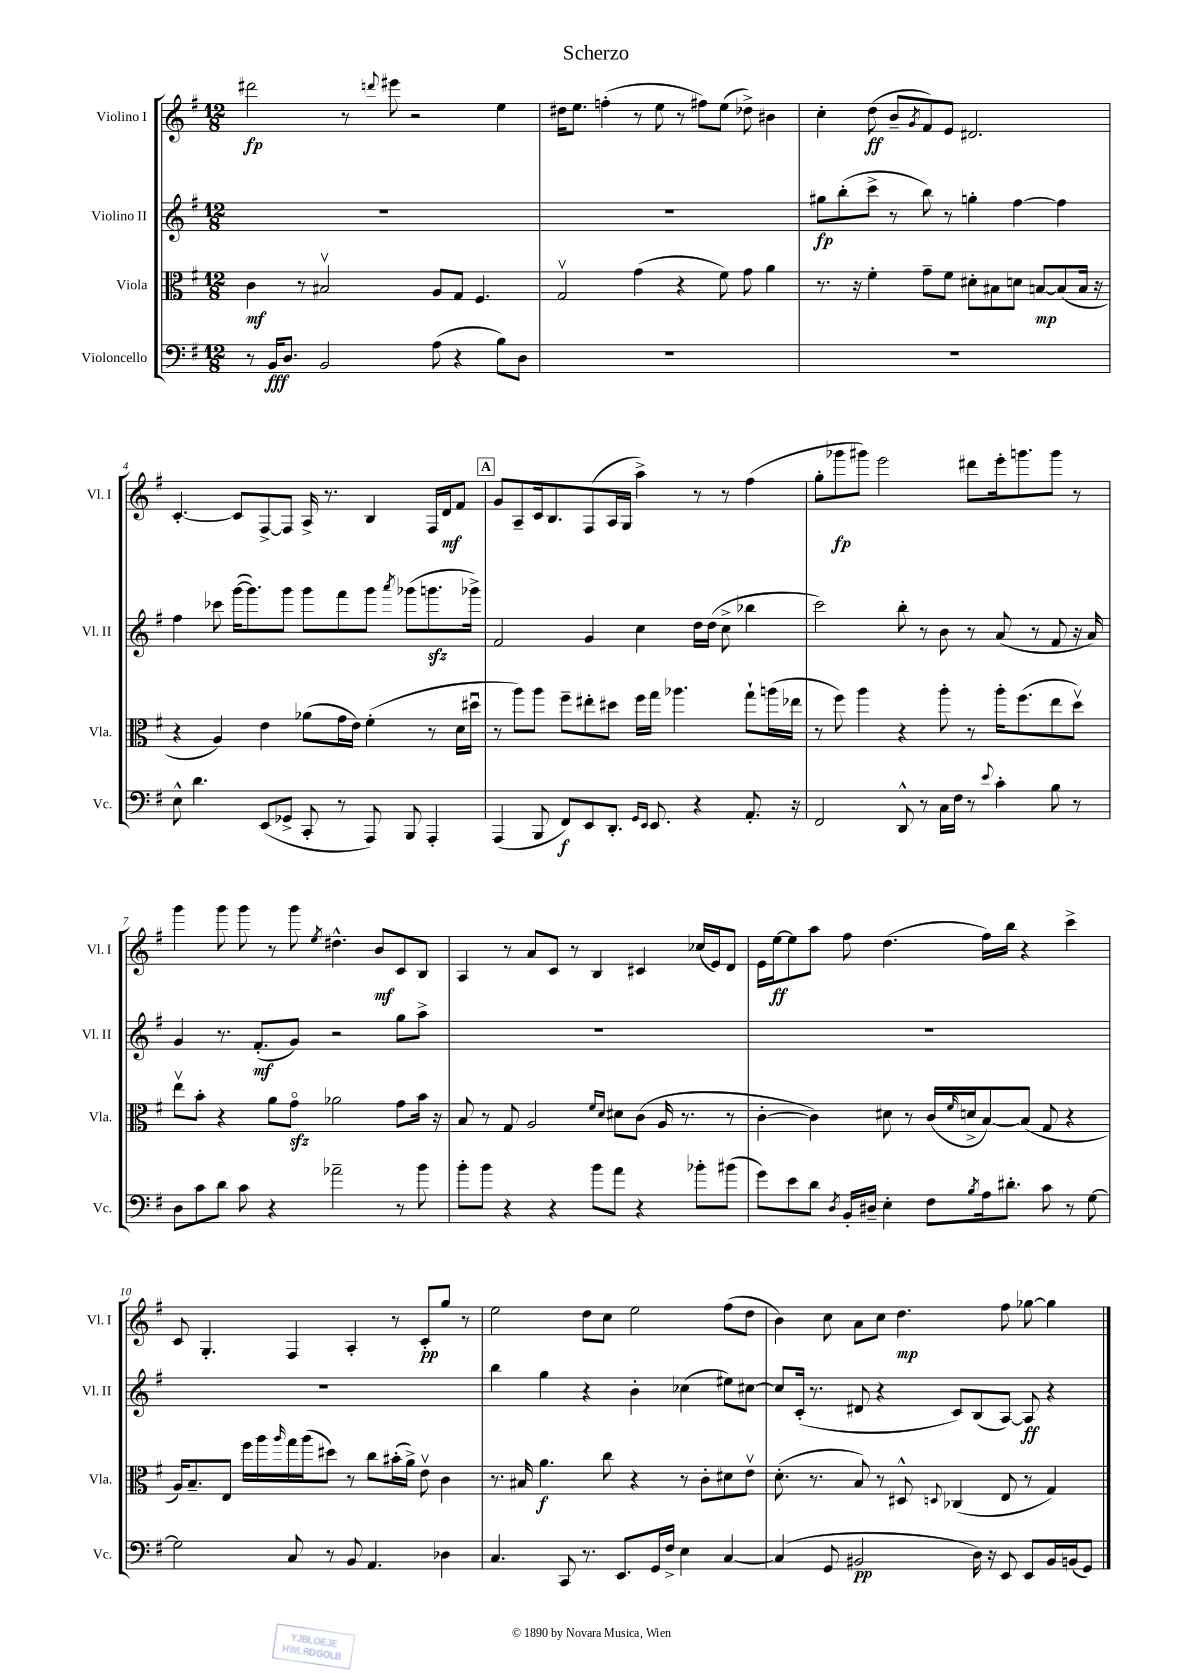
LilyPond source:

\header { title = "Scherzo" }
<<
\new StaffGroup <<
\new Staff = "s0" \with { instrumentName = "Violino I" shortInstrumentName = "Vl. I" } {
    \clef treble \key g \major \numericTimeSignature \time 12/8
    dis'''2\fp r8 \appoggiatura { d'''8 } eis'''8 r2 e''4 |
    dis''16 e''8. f''4-.( r8 e''8 r8 fis''8) e''8( des''8->) bis'4 |
    c''4-. d''8\ff( b'8-- \acciaccatura { g'8 } fis'8) e'8 dis'2. |
    c'4.~-. c'8 fis8~-> fis8 a16-> r8. b4 fis16 d'16\mf fis'8 |
    \mark \markup { \box "A" } g'8 a8-- c'16 b8. fis8( a16 g16 a''4->) r8 r8 fis''4( |
    g''8-. ges'''8\fp gis'''8) e'''2 dis'''8 e'''16-. g'''8. g'''8 r8 |
    g'''4 g'''8 g'''8 r8 g'''8 \acciaccatura { e''8 } dis''4.-^ b'8\mf c'8 b8 |
    a4 r8 a'8 c'8 r8 b4 cis'4 ces''16( e'16) d'8 |
    e'16 e''16~\ff e''8 a''8 fis''8 d''4.( fis''16) b''16 r4 c'''4-> |
    c'8 g4.-. fis4 a4-. r8 c'8-.\pp g''8 r8 |
    e''2 d''8 c''8 e''2 fis''8( d''8 |
    b'4) c''8 a'8 c''8 d''4.\mp fis''8 ges''8~ ges''4 \bar "|." |
}
\new Staff = "s1" \with { instrumentName = "Violino II" shortInstrumentName = "Vl. II" } {
    \clef treble \key g \major \numericTimeSignature \time 12/8
    R1. |
    R1. |
    gis''8\fp b''8-.( c'''8-> r8 b''8) r8 g''4-. fis''4~ fis''4 |
    fis''4 ces'''8 g'''16~( g'''8.) g'''8 g'''8 fis'''8 g'''8 \acciaccatura { a'''8 } ges'''8( g'''8.\sfz ges'''16->) |
    \mark \markup { \box "A" } fis'2 g'4 c''4 d''16 d''16( c''8-> bes''4 |
    c'''2) b''8-. r8 b'8 r8 a'8( r8 fis'8 r16 a'16) |
    g'4 r8. fis'8.-.\mf( g'8) r2 g''8 a''8-> |
    R1. |
    R1. |
    R1. |
    b''4 g''4 r4 b'4-. ces''4( eis''8) cis''8~ |
    cis''8 c'16-.( r8. dis'8 r4 c'8) b8( a8~) a8\ff r4 \bar "|." |
}
\new Staff = "s2" \with { instrumentName = "Viola" shortInstrumentName = "Vla." } {
    \clef alto \key g \major \numericTimeSignature \time 12/8
    c'4\mf r8 bis2\upbow a8 g8 fis4. |
    g2\upbow g'4( r4 fis'8) g'8 a'4 |
    r8. r16 fis'4-. g'8-- fis'8 dis'8-. bis8 d'8 b8~\mp b8( b16 r16 |
    r4 a4) e'4 aes'8( g'16 e'16) fis'4-.( r8 d'16 dis''16\downbow |
    \mark \markup { \box "A" } r8 a''8) a''8 fis''8-- eis''8-. dis''8 fis''16 g''16 aes''4. g''8-! a''16( ees''16 |
    r8 fis''8) a''4 r4 a''8-. r8 a''16-. fis''8.( e''8 d''8\upbow) |
    e''8\upbow b'8-. r4 a'8 g'8\flageolet\sfz aes'2 g'8 b'16 r16 |
    b8 r8 g8 a2 \grace { fis'16 d'16 } dis'8 c'8( a16 r8. r8 |
    c'4~-. c'4) dis'8 r8 c'16( \grace { fis'16 } d'16-> b8~) b8( g8 r4 |
    a16) b8.-- e8 fis''16 a''16 \grace { a''16 } g''16 a''16( dis''8) r8 c''8 bis'16-.( a'16->) e'8\upbow c'4 |
    r8. bis16 a'4.\f c''8 r4 r8 c'8-. dis'8 e'8\upbow |
    d'8.-.( r8. b8) r8 dis8-^ \appoggiatura { d8 } ces4( e8 r8 g4) \bar "|." |
}
\new Staff = "s3" \with { instrumentName = "Violoncello" shortInstrumentName = "Vc." } {
    \clef bass \key g \major \numericTimeSignature \time 12/8
    r8 b,16\fff d8. b,2 a8( r4 b8) d8 |
    R1. |
    R1. |
    e8-^ d'4. e,8( ges,8-> c,8-. r8 a,,8) b,,8 a,,4-. |
    \mark \markup { \box "A" } a,,4( b,,8 fis,8\f) e,8 d,8.-. \grace { g,16 e,16 } e,8. r4 a,8.-. r16 |
    fis,2 d,8-^ r8 c16 fis16 r8 \appoggiatura { e'8 } c'4-. b8 r8 |
    d8 c'8 d'8 c'8 r4 aes'2-- r8 b'8 |
    b'8-. b'8 r4 r4 b'8 a'8 r4 bes'8-. bis'8( |
    g'8) e'8 d'8 \acciaccatura { d8 } b,16-. dis16-- e4-. fis8 \acciaccatura { b8 } a16 dis'8.-. c'8 r8 g8~ |
    g2 c8 r8 b,8 a,4. des4 |
    c4. c,8 r8. e,8. g,16 fis16-> e4 c4~ |
    c4( g,8 bis,2\pp d16) r16 e,8 e,8 bis,16 b,16( g,8) \bar "|." |
}
>>
>>
